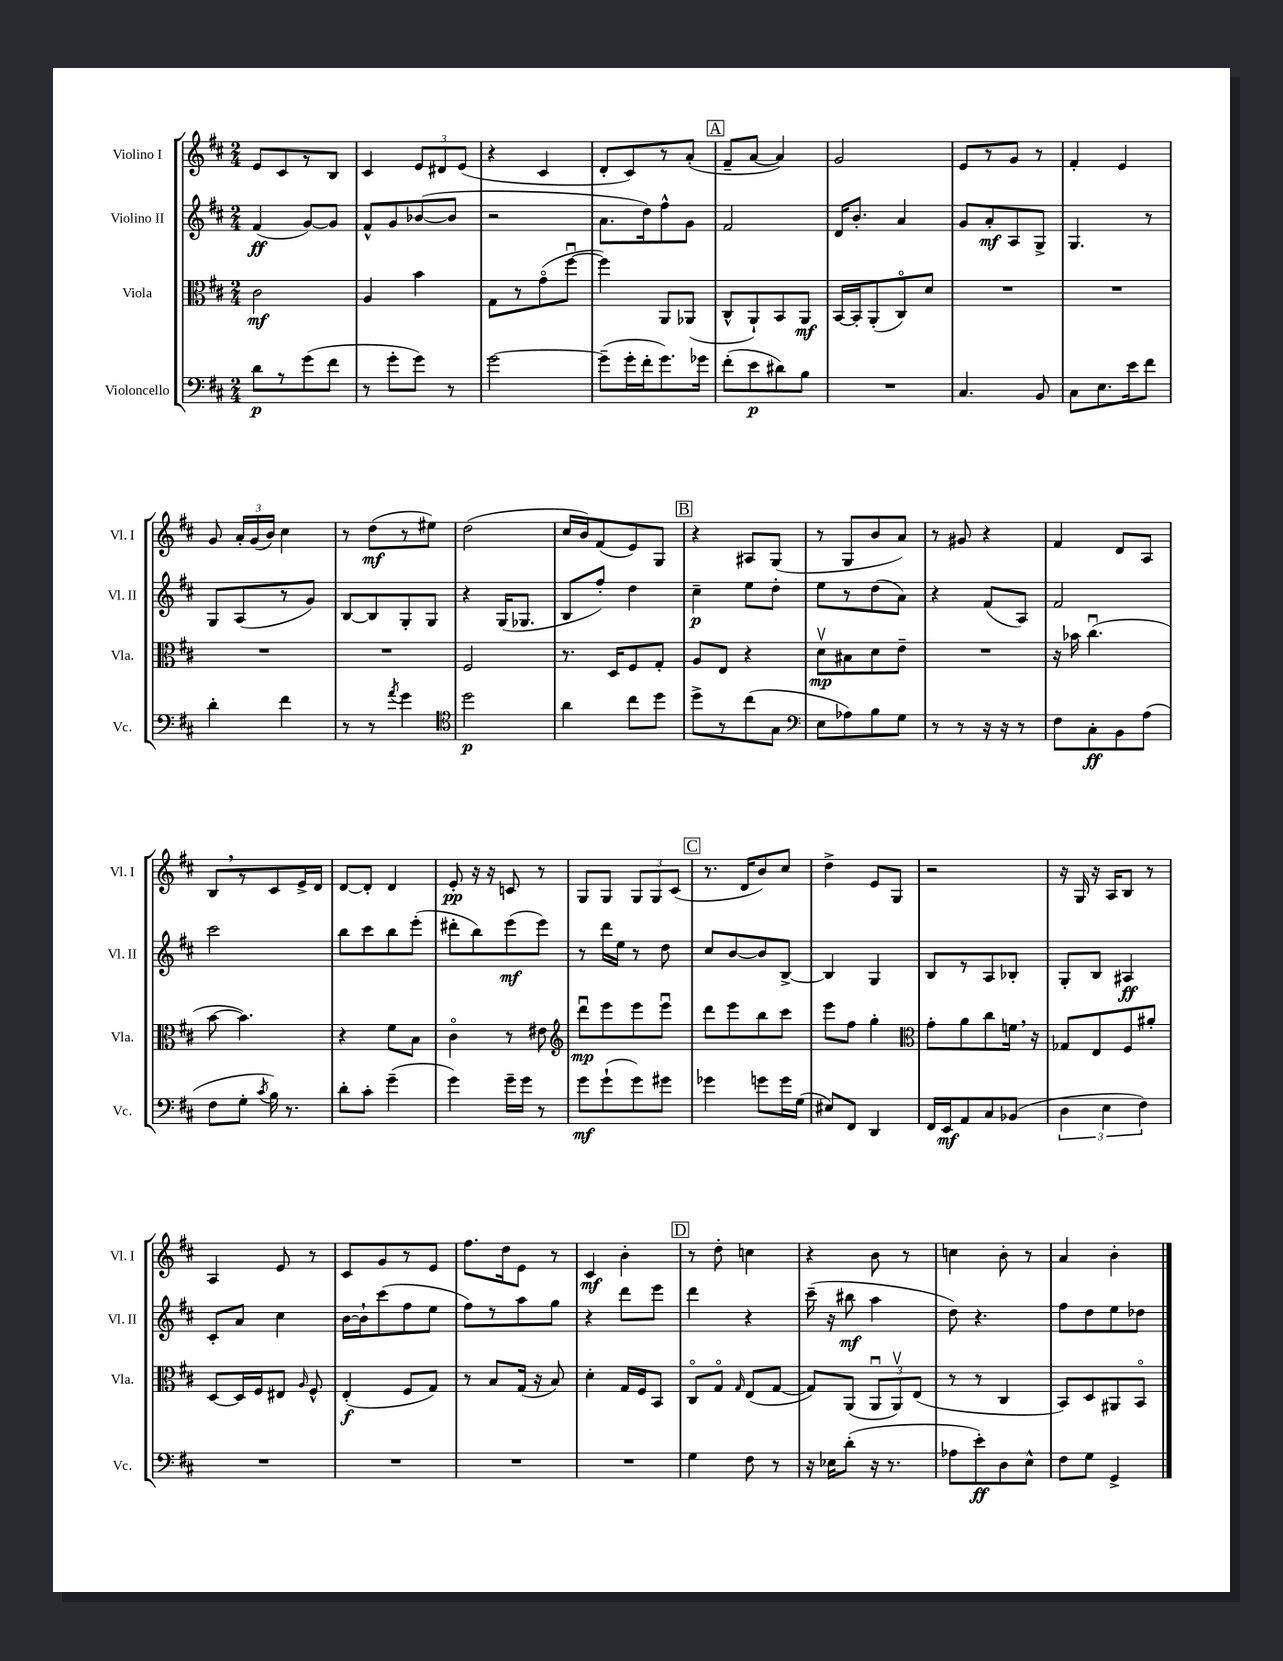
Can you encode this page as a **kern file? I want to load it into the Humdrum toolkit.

**kern	**kern	**kern	**kern
*staff4	*staff3	*staff2	*staff1
*clefF4	*clefC3	*clefG2	*clefG2
*k[f#c#]	*k[f#c#]	*k[f#c#]	*k[f#c#]
*M2/4	*M2/4	*M2/4	*M2/4
8d\L	2c#\	(4f#/	8e/L
8r	.	.	8c#/
(8g\	.	[8g/L)	8r
8f#\J	.	8g/]J	8B/J
=	=	=	=
8r	4A/	8f#^^/L	4c#/
8g'\L	.	8g/	.
8g\J)	4b\	([8b-/	12e/L
.	.	.	12d#/
8r	.	8b-/]J	.
.	.	.	(12e/J
=	=	=	=
[2g\	8G\L	2r	4r
.	8r	.	.
.	(8go\	.	4c#/
.	[8ff#u\J	.	.
=	=	=	=
(8g~\]L	4ff#\])	8.a\L	8d'/L
16g'\L	.	.	8c#/)
16f#'\J	.	16dd\k)	.
8.g\)	8AA/L	8ff#^^\	8r
.	(8AA-/J	8g\J	(8a'/J
16g-\Jk	.	.	.
=	=	=	=
(8f#'\L	8C#^^/L	2f#/	8f#~/L
8e\	8AA`/)	.	[8a/J
8d#\)	8BB/	.	4a/])
8B\J	8AA/J	.	.
=	=	=	=
2r	[16BB/LL	16d/LK	2g/
.	16BB'/]J	8.b'/J	.
.	(8AA'/	.	.
.	8C#o/)	4a/	.
.	8d/J	.	.
=	=	=	=
4.C#/	2r	8g/L	8e/L
.	.	8a'/	8r
.	.	8A/	8g/J
8BB/	.	8G^/J	8r
=	=	=	=
8C#\L	2r	4.G/	4f#'/
8.E\	.	.	.
.	.	.	4e/
16e\k	.	.	.
8f#\J	.	8r	.
=	=	=	=
4d'\	2r	8G/L	8g/
.	.	(8A/	24a'/LL
.	.	.	(24g/
.	.	.	24b/JJ)
4f#\	.	8r	4cc#\
.	.	8g/J)	.
=	=	=	=
8r	2r	[8B/L	8r
8r	.	8B/]	(8dd\L
8qa/	.	.	.
4g\	.	8G'/	8r
.	.	8G/J	8ee#\J)
=	=	=	=
*clefC4	*	*	*
2dd\	2F#/	4r	(2dd\
.	.	(16G/LK	.
.	.	8.G-/J	.
=	=	=	=
4a\	8.r	8B/L	16cc#/LL
.	.	.	16b/J)
.	.	8ff#'/J)	(8f#/
.	16D/LK	.	.
8cc#\L	8F#/	4dd\	8e/)
8dd\J	8G'/J	.	8G/J
=	=	=	=
8dd^\L	8A/L	4cc#~\	4r
8r	8E/J	.	.
(8cc#\	4r	8ee\L	8A#/L
8G\J	.	8dd'\J	(8G/J
=	=	=	=
*clefF4	*	*	*
8E\L	8dv\L	8ee\L	8r
8A-\)	8B#\	8r	8G/L
8B\	8d\	(8dd\	8b/
8G\J	8e~\J	8a\J)	8a/J)
=	=	=	=
8r	2r	4r	8r
8r	.	.	8g#/
16r	.	(8f#/L	4r
16r	.	.	.
8r	.	8A/J)	.
=	=	=	=
8F#\L	16r	2f#/	4f#/
.	16b-\	.	.
8C#'\	(4.cc#u\	.	.
8BB\	.	.	8d/L
(8A\J	.	.	8A/J
=	=	=	=
8F#\L	[8b\	2ccc#\	8B/L
8G'\J	4.b\])	.	8r
8qc#/	.	.	.
16B\)	.	.	8c#/
8.r	.	.	.
.	.	.	16e^/L
.	.	.	16d/JJ
=	=	=	=
8d'\L	4r	8bb\L	[8d/L
8c#'\J	.	8ccc#\	8d'/]J
(4g~\	8f#\L	8bb\	4d/
.	8B\J	(8eee'\J	.
=	=	=	=
4g\)	4c#o\	8ddd#'\L	8e'/
.	.	8bb\)	16r
.	.	.	16r
16g~\LL	8r	(8eee\	8c/
16g\JJ	.	.	.
8r	8e#\	8eee\J)	8r
=	=	=	=
*	*clefG2	*	*
8g\L	8dddu\L	8r	8G/L
(8g`\	8eee\	16ddd\LL	8G/J
.	.	16ee\JJ	.
8g\)	8eee\	8r	12G/L
.	.	.	12G/
8g#\J	8eeeu\J	8dd\	.
.	.	.	(12c#/J
=	=	=	=
4g-\	8ddd\L	8cc#/L	8.r
.	8eee\	[8b/	.
.	.	.	16d/LK
8g\L	8bb\	8b/]	8b/)
16g\L	8ccc#\J	[8B^/J	8cc#/J
(16G\JJ	.	.	.
=	=	=	=
8E#/L)	8eee\L	4B/]	4dd^\
8FF#/J	8ff#\J	.	.
4DD/	4gg'\	4G/	8e/L
.	.	.	8G/J
=	=	=	=
*	*clefC3	*	*
16FF#/LL	8g'\L	8B/L	2r
16EE/J	.	.	.
8AA/	8a\	8r	.
8C#/	8cc#\	8A/	.
(8BB-/J	16f\Jk	8B-'/J	.
.	16r	.	.
=	=	=	=
6D\	8G-/L	8G'/L	16r
.	.	.	16G/
.	8E/	8B/J	16r
6E\	.	.	.
.	.	.	16A/LK
.	8F#/	4A#/	8B/J
6F#\)	.	.	.
.	8a#'/J	.	8r
=	=	=	=
2r	[8D/L	8c#'/L	4A/
.	16D/]L	8a/J	.
.	16F#/J	.	.
.	8E#/J	4cc#\	8e/
.	16qqA/	.	.
.	8F#^^/	.	8r
=	=	=	=
2r	(4E'/	[16b\LL	8c#/L
.	.	16b`\]J	.
.	.	(8ccc#\	8g/
.	8F#/L	8ff#\	8r
.	8G/J)	8ee\J	8e/J
=	=	=	=
2r	8r	8ff#\L)	8.ff#\L
.	8B/L	8r	.
.	.	.	16dd\k
.	(16G/Jk	8aa\	8e\J
.	16r	.	.
.	8B/)	8gg\J	8r
=	=	=	=
2r	4d'\	4r	4c#/
.	16G/LL	8ddd\L	4b'\
.	16F#/J	.	.
.	8BB/J	8eee\J	.
=	=	=	=
4G\	8C#o/L	4ddd\	8r
.	8Go/J	.	8dd'\
.	16qqG/	.	.
8F#\	(8E/L	4r	4cc\
8r	[8G/J	.	.
=	=	=	=
16r	8G/]L)	(16ccc#~\	4r
16E-\LK	.	16r	.
(8d'\J	(8AA/J	8bb#\	.
16r	12AAu/L	4aa\	8b\
8.r	.	.	.
.	12AAv/)	.	.
.	.	.	8r
.	(12E/J	.	.
=	=	=	=
8A-\L	8r	8dd\)	4cc\
8e'\)	8r	4.r	.
8D\	4C#/	.	8b'\
8E^^\J	.	.	8r
=	=	=	=
8F#\L	8BB/L)	8ff#\L	4a/
8G\J	8D/	8dd\	.
4GG^/	8AA#/	8ee\	4b'\
.	8BBo/J	8dd-\J	.
==	==	==	==
*-	*-	*-	*-
